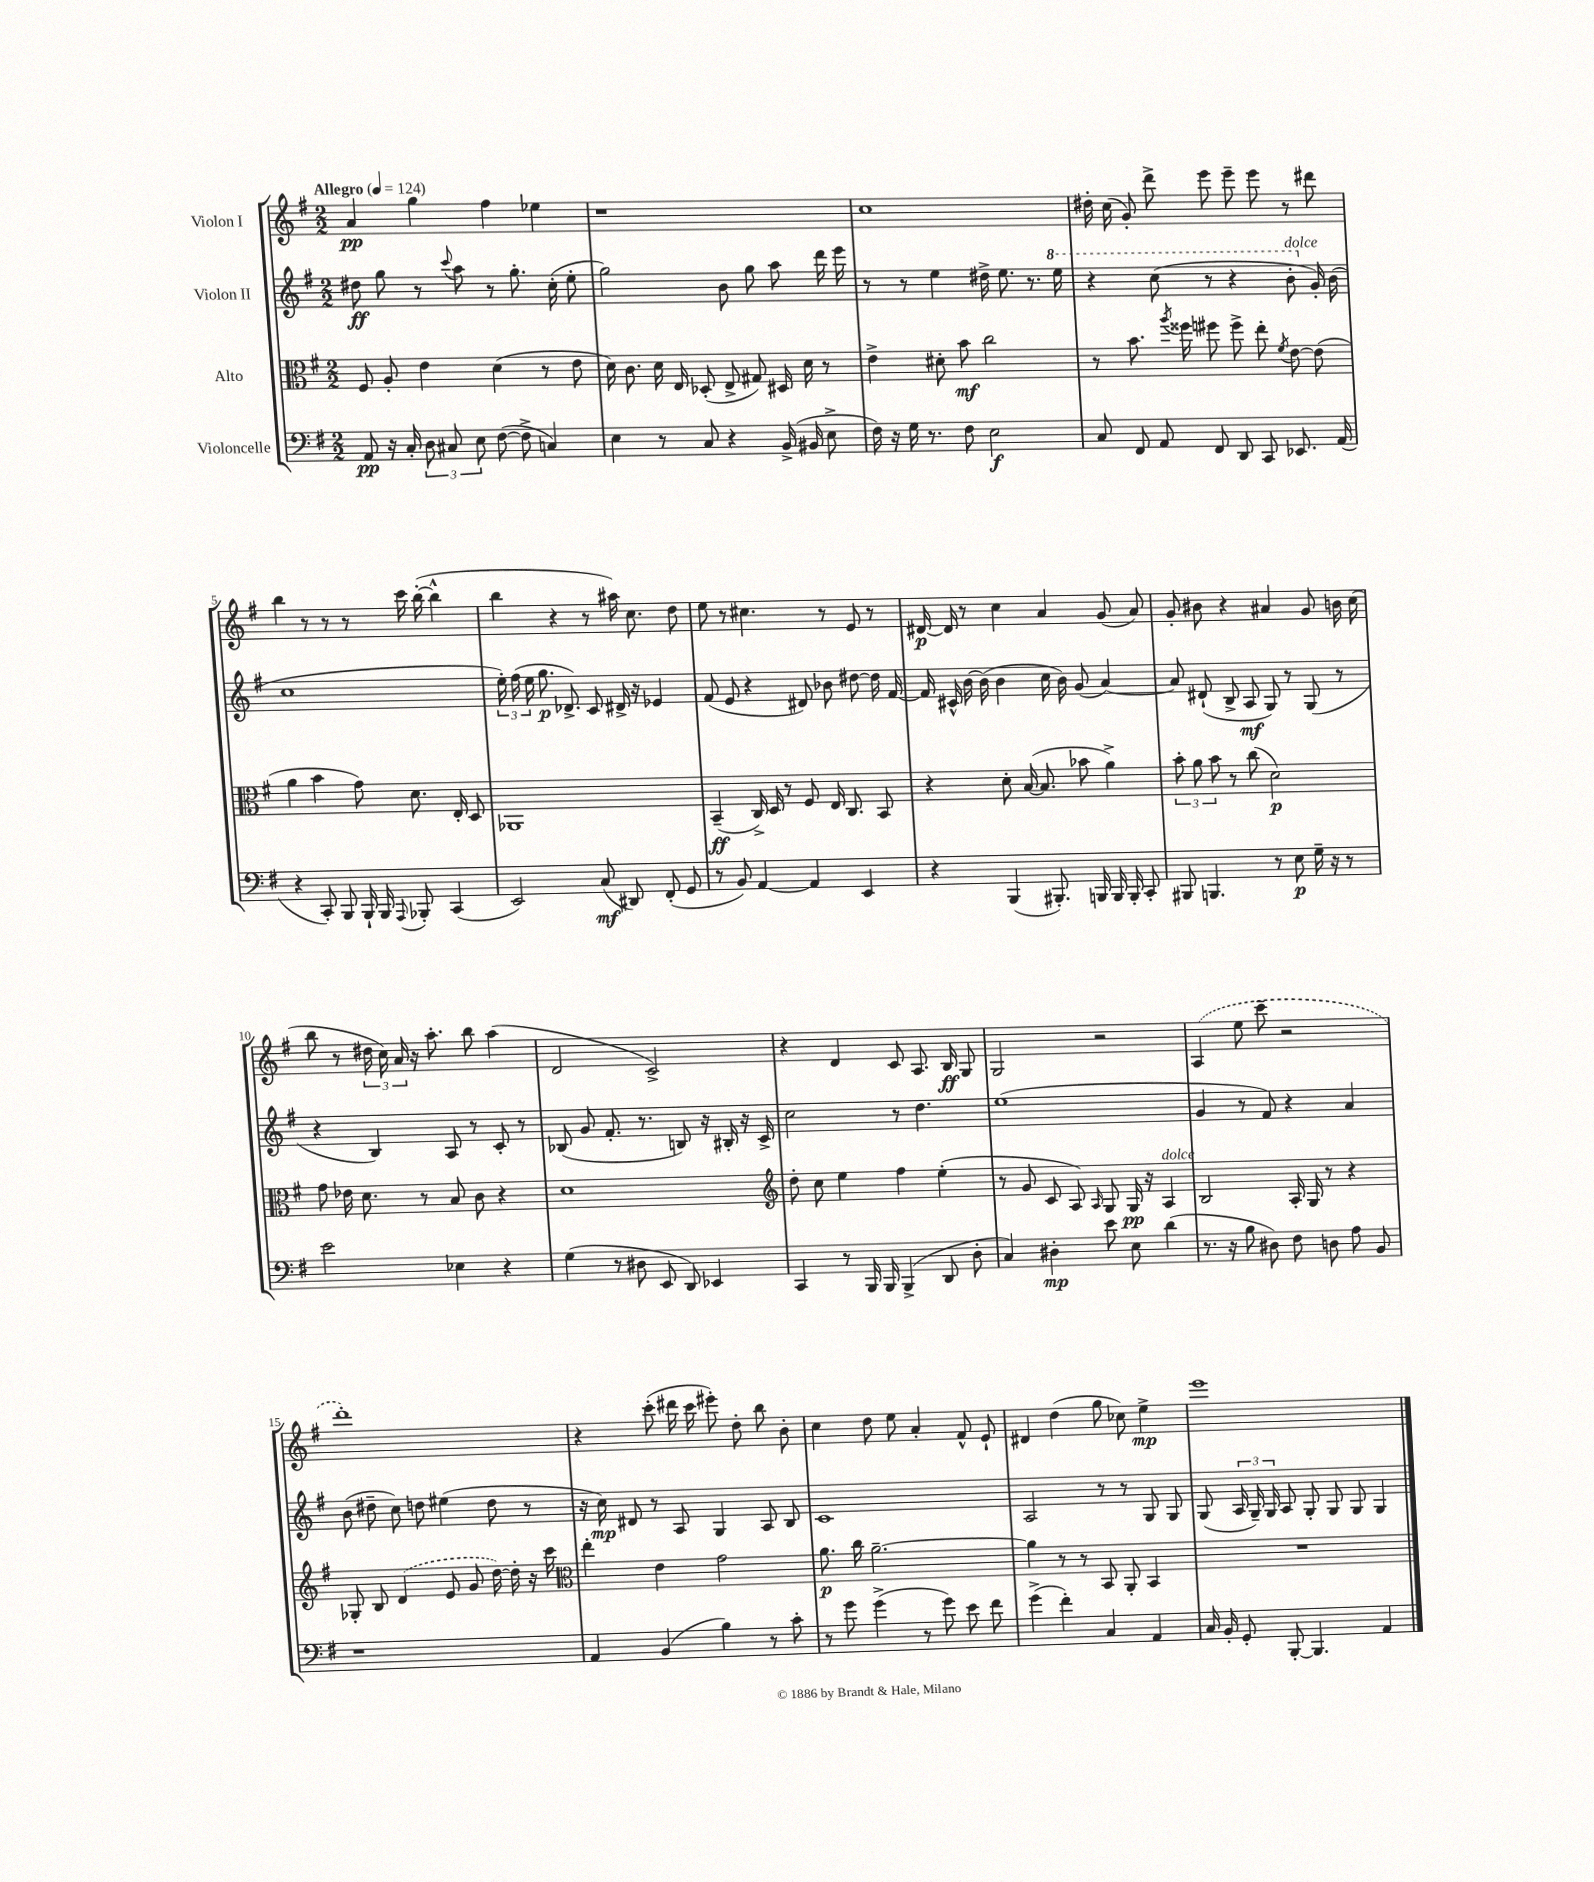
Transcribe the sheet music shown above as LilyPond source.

<<
\new StaffGroup <<
\new Staff = "s0" \with { instrumentName = "Violon I" } {
    \clef treble \key g \major \numericTimeSignature \time 2/2 \tempo "Allegro" 4 = 124
    \autoBeamOff a'4\pp g''4 fis''4 ees''4 |
    r1 |
    c''1 |
    dis''16-. c''16( g'8-.) d'''8-> e'''8 e'''8-- e'''8 r8 dis'''8 |
    b''4 r8 r8 r8 c'''16 b''16~-.( b''4-^ |
    b''4 r4 r8 ais''16) c''8. d''8 |
    e''8 r8 cis''4. r8 e'8 r8 |
    dis'16~\p dis'16 r8 c''4 a'4 g'8( a'8) |
    g'8-. bis'8 r4 ais'4 g'8 b'16 c''16( |
    b''8 r8 \tuplet 3/2 { dis''16 c''16) a'16 } r16 a''8.-. b''8 a''4( |
    d'2 c'2->) |
    r4 d'4 c'8 a8. b16\ff g8 |
    g2 r2 |
    \once \slurDashed a4( e''8 c'''8-- r2 |
    d'''1-.) |
    r4 c'''8-.( dis'''16 c'''16 eis'''8-.) d''8-. b''8 b'8-. |
    c''4 d''8 e''8 a'4-. fis'8-^ e'8-! |
    dis'4 d''4( g''8 ces''8) e''4->\mp |
    e'''1 \bar "|." |
}
\new Staff = "s1" \with { instrumentName = "Violon II" } {
    \clef treble \key g \major \numericTimeSignature \time 2/2
    \autoBeamOff dis''8\ff g''8 r8 \appoggiatura { c'''8 } a''8 r8 g''8.-. c''16-.( e''8-. |
    g''2) b'8 g''8 a''8 d'''16 e'''16 |
    r8 r8 e''4 dis''16-> e''8. r8. \ottava #1 e'''16 |
    r4 c'''8( r8 r4 b''8-.^\markup { \italic "dolce" } \ottava #0 g'16-.) b'16( |
    c''1 |
    \tuplet 3/2 { e''16-.) fis''16( e''16 } g''8.\p des'8.->) c'8 dis'16-> r16 ees'4 |
    fis'8( e'8 r4 dis'8) bes'8 dis''8~ dis''16 fis'16~ |
    fis'16 cis'16-^ b'16~ b'16( b'4 c''16 b'16) g'8( a'4~) |
    a'8 dis'8-!( b8-> a8\mf g8) r8 g8( r8 |
    r4 b4) a8 r8 c'8-. r8 |
    bes8( g'8 fis'8.-. r8. b8) r16 bis16-. r16 c'16-> |
    c''2 r8 d''4. |
    e''1( |
    g'4 r8 fis'8) r4 a'4 |
    b'8( dis''8-- c''8) d''8 eis''4( d''8 r8 |
    r16 c''16\mp) dis'8 r8 a8 g4 a8 b8 |
    c'1 |
    a2 r8 r8 g8 g8 |
    g8( \tuplet 3/2 { a16 g16--) g16 } a8 g8-. g8 g8 g4 \bar "|." |
}
\new Staff = "s2" \with { instrumentName = "Alto" } {
    \clef alto \key g \major \numericTimeSignature \time 2/2
    \autoBeamOff fis8 a8-. e'4 d'4( r8 e'8 |
    d'16) c'8. d'16 e16 des8-.( e8-> gis8) dis16 d'16 r8 |
    e'4-> dis'8-. b'8\mf c''2 |
    r8 b'8. \acciaccatura { a''8 } fisis''16 fis''8 fis''8-> e''8-. \acciaccatura { fis'8 } e'8~ e'8( |
    a'4 b'4 g'8) d'8. e16-. d8 |
    aes,1 |
    b,4--\ff( c16->) d16 r8 fis8 e16 c8. b,8 |
    r4 d'8-. b16~( b8. bes'8 a'4->) |
    \tuplet 3/2 { b'8-. a'8 b'8 } r8 c''8( d'2\p) |
    g'8 ees'16 d'8. r8 b8 c'8 r4 |
    d'1 |
    \clef treble d''8-. c''8 e''4 fis''4 e''4-.( |
    r8 g'8 c'8 a8) \grace { a16 } g8 g16\pp r16 a4^\markup { \italic "dolce" } |
    b2 a16-. g16 r8 r4 |
    ges8-. b8 \once \slurDashed d'4( e'8 g'8 d''16~) d''16-. r16 c'''16 |
    \clef alto e''4-. e'4 g'2 |
    a'8.\p c''16 a'2.~-- |
    a'4 r8 r8 b,8 a,8-. b,4 |
    R1 \bar "|." |
}
\new Staff = "s3" \with { instrumentName = "Violoncelle" } {
    \clef bass \key g \major \numericTimeSignature \time 2/2
    \autoBeamOff a,8\pp r16 c16-. \tuplet 3/2 { d8 cis8 e8 } fis8~( fis8-> c4) |
    e4 r8 c8 r4 b,16->( bis,16 e8-> |
    fis16) r16 g16 r8. fis8 e2\f |
    c8 fis,8 a,8 fis,8 d,8 c,8 ees,8. a,16( |
    r4 c,8-.) b,,8 b,,16-! b,,16 \appoggiatura { a,,8 } bes,,8-. c,4( |
    e,2) c8\mf( dis,8) fis,8-.( g,8 |
    r8 b,8) a,4~ a,4 e,4 |
    r4 b,,4( bis,,8.-.) b,,16 b,,16 b,,16-. c,8-. |
    bis,,8 b,,4. r8 e8\p g16-- r16 r8 |
    e'2 ees4 r4 |
    g4( r8 dis8 e,8 d,8) ees,4 |
    c,4 r8 b,,16 b,,16 b,,4->( d,8 d8-. |
    c4) dis4-.\mp e'8 e8 d'4( |
    r8. r16 b8 dis8) fis8 d8 a8 b,8 |
    r1 |
    a,4 b,4( b4) r8 c'8-. |
    r8 g'8 g'4->( r8 g'8) e'8 fis'8 |
    g'4->( fis'4-.) c4 a,4 |
    c16 b,16-. g,8-. b,,8~-. b,,4. a,4 \bar "|." |
}
>>
>>
